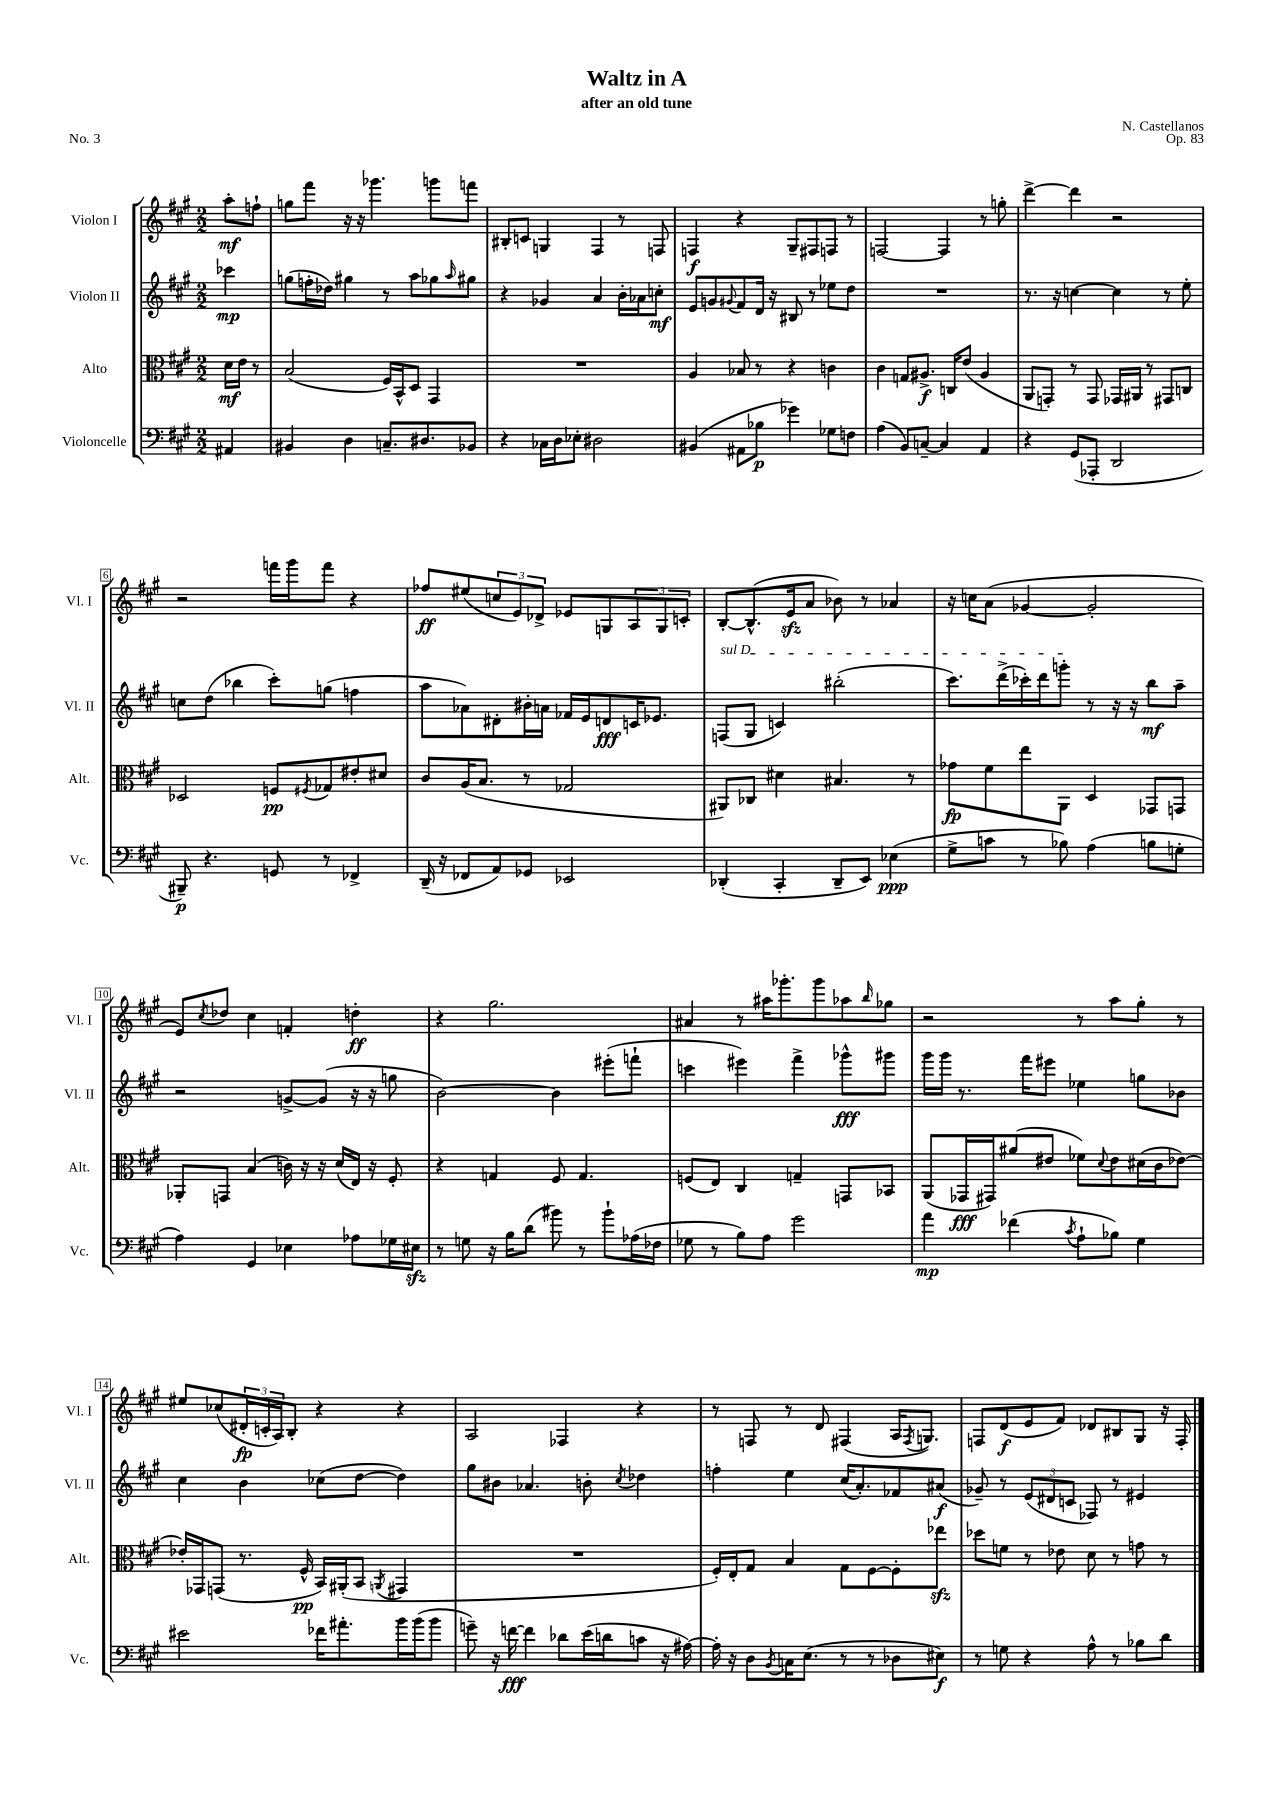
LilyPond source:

\header { title = "Waltz in A" composer = "N. Castellanos" subtitle = "after an old tune" opus = "Op. 83" piece = "No. 3" }
<<
\new StaffGroup <<
\new Staff = "s0" \with { instrumentName = "Violon I" shortInstrumentName = "Vl. I" } {
    \clef treble \key a \major \numericTimeSignature \time 2/2 \partial 4
    a''8-.\mf f''8-! |
    g''8 fis'''8 r16 r16 ges'''4. g'''8 f'''8 |
    bis8-. c'8 g4 fis4 r8 f8 |
    f4\f r4 gis8-- fis8 f8 r8 |
    f2~ f4 r8 g''8-. |
    d'''4~-> d'''4 r2 |
    r2 f'''16 gis'''16 f'''8 r4 |
    fes''8\ff eis''8( \tuplet 3/2 { c''8 e'8) des'8-> } ees'8 g8 \tuplet 3/2 { a8 g8 c'8-. } |
    b8~-. b8.-^( e'16\sfz a'8 bes'8) r8 aes'4 |
    r16 c''16 a'8( ges'4~ ges'2-. |
    e'8) \acciaccatura { cis''8 } des''8 cis''4 f'4-. d''4-.\ff |
    r4 gis''2. |
    ais'4 r8 ais''16 ges'''8.-. ges'''8 aes''8 \grace { b''16 } ges''8 |
    r2 r8 a''8 gis''8-. r8 |
    eis''8 ces''8( \tuplet 3/2 { dis'16-.\fp c'16-. a16) } b8-. r4 r4 |
    a2 fes4 r4 |
    r8 f8 r8 d'8 fis4( a16 \acciaccatura { fis8 } g8.) |
    f8 d'8\f( e'8 fis'8) des'8 bis8 gis8 r16 f16-. \bar "|." |
}
\new Staff = "s1" \with { instrumentName = "Violon II" shortInstrumentName = "Vl. II" } {
    \clef treble \key a \major \numericTimeSignature \time 2/2 \partial 4
    ces'''4\mp |
    g''8( f''16-. des''16) gis''4 r8 a''8 ges''8 \grace { a''16 } gis''8 |
    r4 ges'4 a'4 b'16-. aes'16 c''8-.\mf |
    e'8 g'8 \appoggiatura { gis'8 } fis'8 d'16 r16 bis8 r8 ees''8 d''8 |
    R1 |
    r8. r16 c''4~ c''4 r8 e''8-. |
    c''8 d''8( bes''4 cis'''8-.) g''8( f''4 |
    a''8 aes'8) dis'8-. bis'16-. a'16 fes'16 e'16 d'8\fff c'16 ees'8. |
    \once \override TextSpanner.bound-details.left.text = \markup { \italic "sul D" } f8\startTextSpan( gis8 c'4) bis''2-.( |
    cis'''8.) d'''16->( ces'''16-.) d'''16 g'''8-.\stopTextSpan r8 r16 r16 b''8\mf a''8-- |
    r2 g'8~-> g'8( r16 r16 g''8 |
    b'2~) b'4 eis'''8-.( f'''8-! |
    c'''4 eis'''4) fis'''4-> ges'''8-^\fff gis'''8 |
    gis'''16 gis'''16 r8. fis'''16 eis'''8 ees''4 g''8 bes'8 |
    cis''4 b'4 ces''8( d''8~ d''4) |
    gis''8 bis'8 aes'4. b'8-. \acciaccatura { cis''8 } des''4 |
    f''4-. e''4 cis''16( a'8.-.) fes'8 ais'8\f( |
    ges'8--) r8 \tuplet 3/2 { e'8( dis'8 c'8 } fes8) r8 eis'4 \bar "|." |
}
\new Staff = "s2" \with { instrumentName = "Alto" shortInstrumentName = "Alt." } {
    \clef alto \key a \major \numericTimeSignature \time 2/2 \partial 4
    d'16\mf e'16 r8 |
    b2( fis16) b,16-^ d8 gis,4 |
    R1 |
    a4 bes8 r8 r4 c'4 |
    cis'4 g8 ais8.->\f c16 e'8( ais4 |
    a,8 g,8-.) r8 g,8 ges,16 ais,16 r8 gis,8 c8 |
    des2 f8\pp \acciaccatura { fis8 } ges8 eis'8-. dis'8 |
    cis'8 a16( b8. r8 ges2 |
    ais,8) ces8 dis'4 bis4. r8 |
    ges'8\fp fis'8 e''8 a,8 d4 ges,8 g,8 |
    aes,8-. g,8 b4( c'16) r16 r16 d'16( e16) r16 fis8-. |
    r4 g4 fis8 g4. |
    f8( e8) cis4 g4-- g,8 bes,8 |
    a,8( ges,16\fff gis,16) ais'8( eis'8 fes'8) \appoggiatura { d'8 } eis'8 dis'16( cis'16 ees'8~) |
    ees'16-. ges,16 g,8( r8. fis16-^\pp b,16) ais,16-.( b,8 \acciaccatura { a,8 } gis,4 |
    R1 |
    fis16-.) e16-. gis8 b4 gis8 fis8~ fis8-. ees''8\sfz |
    des''8 f'8 r8 ees'8 d'8 r8 g'8 r8 \bar "|." |
}
\new Staff = "s3" \with { instrumentName = "Violoncelle" shortInstrumentName = "Vc." } {
    \clef bass \key a \major \numericTimeSignature \time 2/2 \partial 4
    ais,4 |
    bis,4 d4 c8.-- dis8. bes,8 |
    r4 ces16 d16 ees8-. dis2 |
    bis,4( ais,8 bes8\p ges'4) ges8 f8 |
    a4( b,8) c8~-- c4 a,4 |
    r4 gis,8( aes,,8-. d,2 |
    bis,,8--\p) r4. g,8 r8 fes,4-> |
    d,16--( r16 fes,8 a,8) ges,8 ees,2 |
    des,4-.( cis,4-. des,8-- e,8) ees4\ppp( |
    gis8-> c'8 r8 bes8) a4( b8 g8-. |
    a4) gis,4 ees4 aes8 ges16 eis16\sfz |
    r8 g8 r16 b16 d'8( bis'8) r8 bis'8-! aes16( fes16 |
    ges8 r8 b8) a8 gis'2 |
    a'4\mp fes'4( \acciaccatura { cis'8 } a8-! bes8) gis4 |
    eis'2 fes'16 ais'8.-. b'16 b'16( b'8 |
    g'8--) r16 f'16~\fff f'4 des'8 e'16( d'16 c'8 r16 ais16~) |
    ais16-. r16 d8 \acciaccatura { b,8 } c16 e8.( r8 r8 des8 eis8\f) |
    r8 g8 r4 a8-^ r8 bes8 d'8 \bar "|." |
}
>>
>>
\layout { \context { \Score \override BarNumber.stencil = #(make-stencil-boxer 0.1 0.3 ly:text-interface::print) } }
